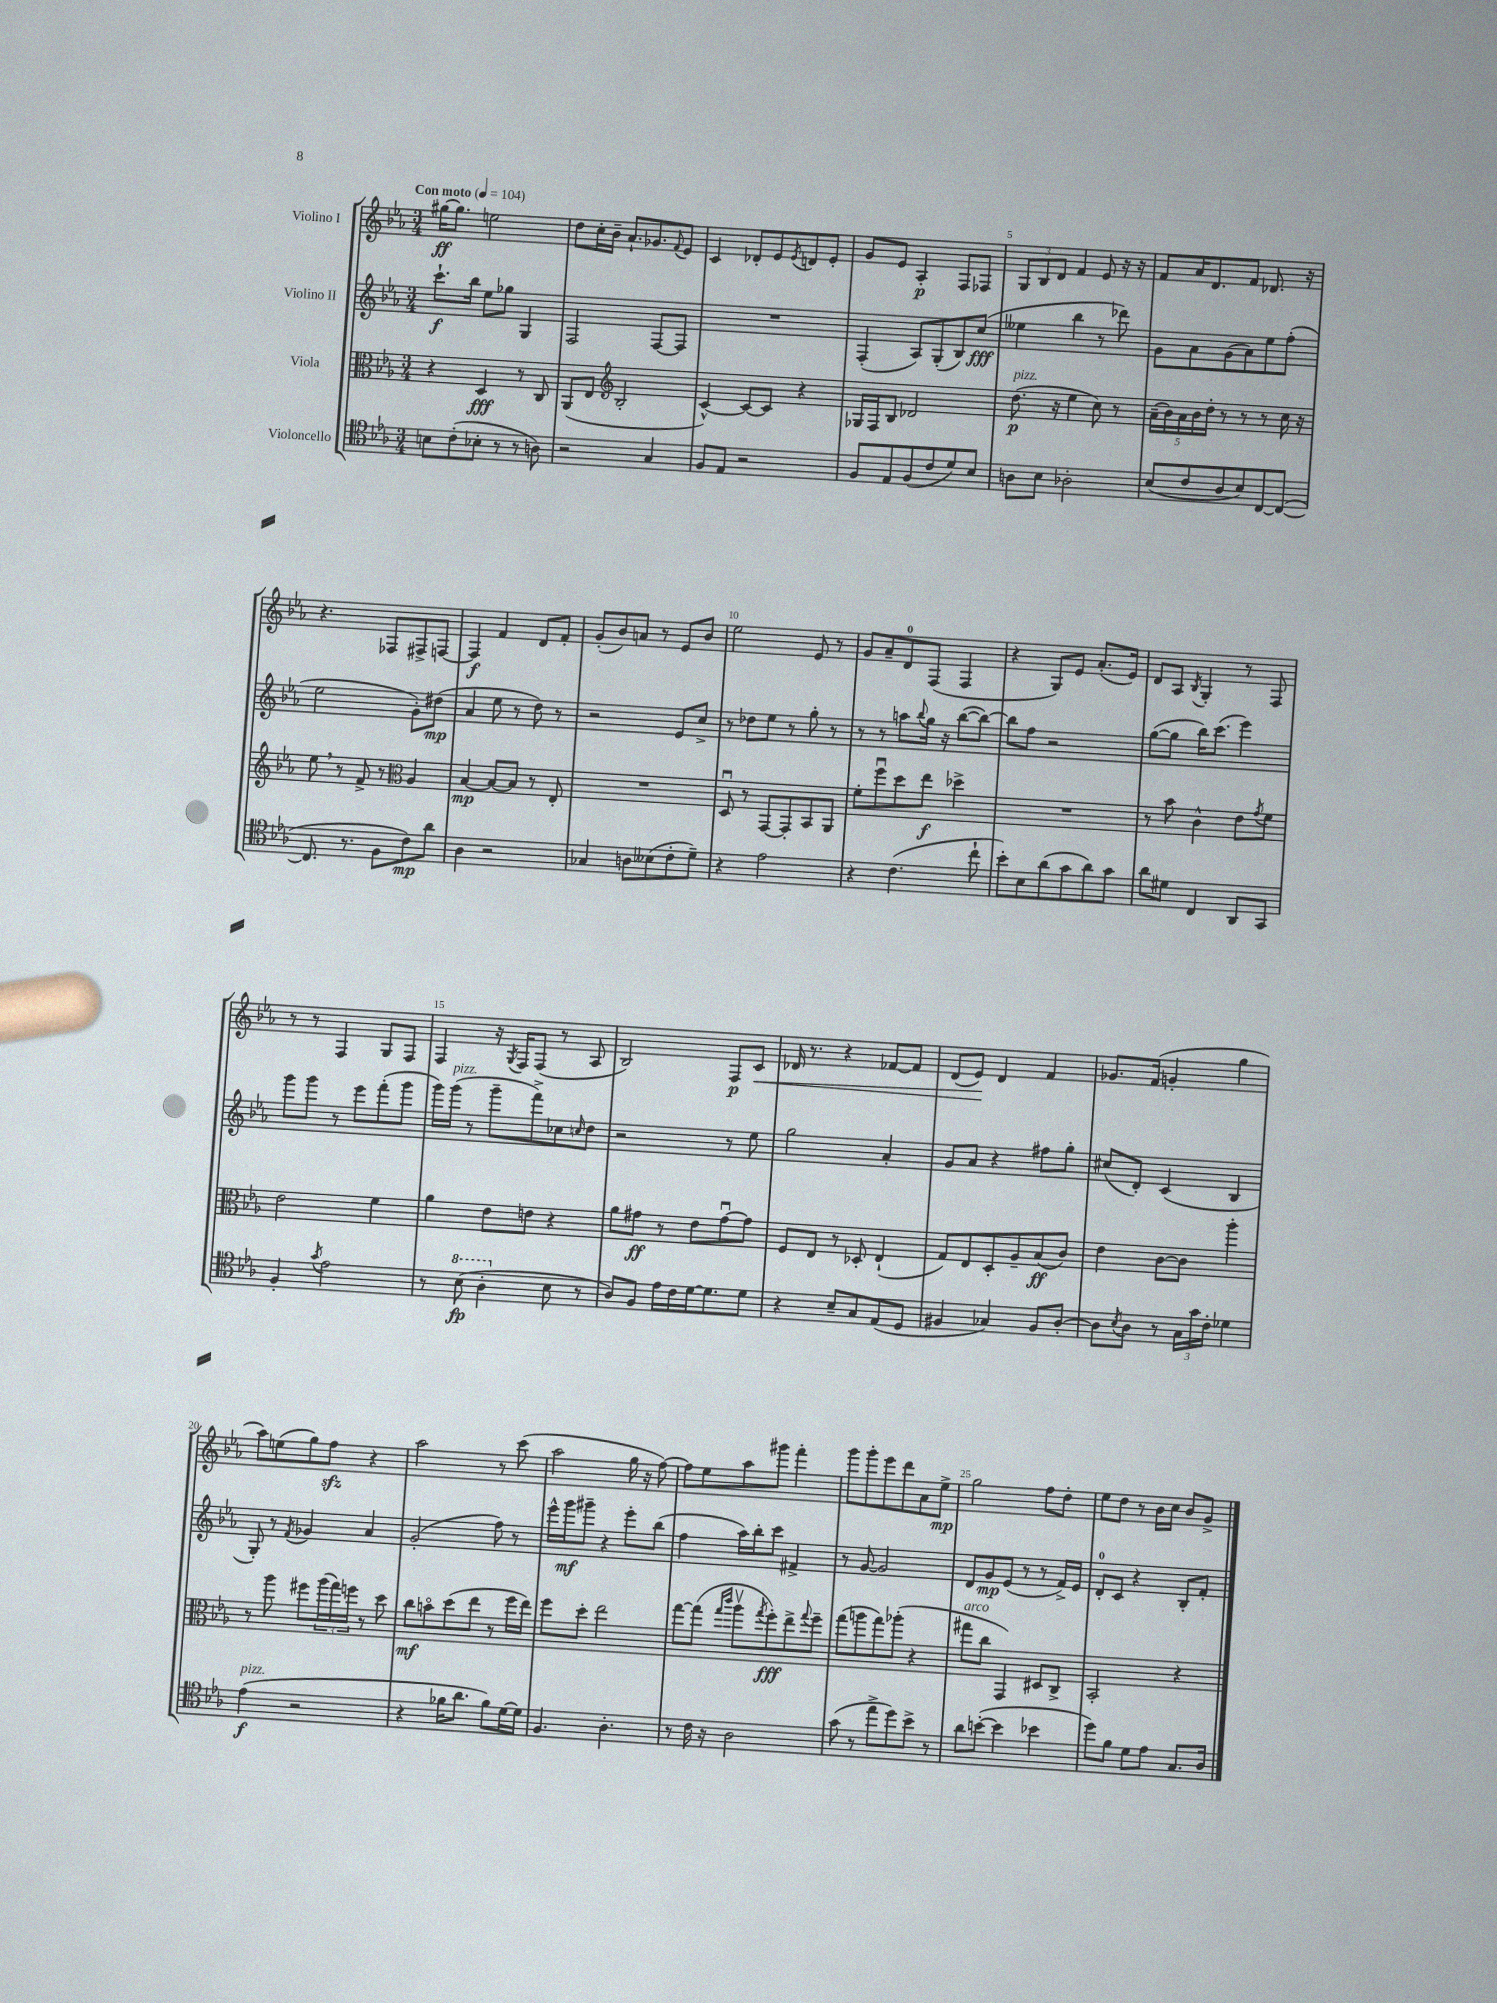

**kern	**kern	**kern	**kern
*staff4	*staff3	*staff2	*staff1
*clefC4	*clefC3	*clefG2	*clefG2
*k[b-e-a-]	*k[b-e-a-]	*k[b-e-a-]	*k[b-e-a-]
*M3/4	*M3/4	*M3/4	*M3/4
*MM104	*MM104	*MM104	*MM104
8B	4r	8.ccc`	[16gg#
.	.	.	8.gg#]
(8c'	.	.	.
.	.	16bb-	.
8B-'	4D	8ee-	2ee
8r	.	8gg-	.
8r	8r	4G	.
8A)	8C	.	.
=	=	=	=
2r	(8AA-	2F	8dd
.	8E-	.	16cc'
.	.	.	16b-~
*	*clefG2	*	*
.	2B-'	.	8.a-`
.	.	.	8.g-
4G	.	[8F	.
.	.	.	8qqf
.	.	8F]	8e-
=	=	=	=
8F	[4c^^)	2.r	4c
8E-	.	.	.
2r	8c_	.	8d-'
.	8c]	.	8e-
.	.	.	8qe-
.	4r	.	8d
.	.	.	8e-'
=	=	=	=
8F	16G-	(4F'	8g
.	16F	.	.
8E-	8B-	.	8e-
(8F	2d-	8A-)	4A-'
8c	.	(8G'	.
8d)	.	8B-)	8F
8B-	.	(8cc	8F-
=	=	=	=
8A	(8.dd	4ee--	12G
.	.	.	12B-
8B-	.	.	.
.	.	.	12d
.	16r	.	.
2A-'	4ee-	4bb-	4f
.	8cc)	8r	8e-
.	8r	8ddd-)	16r
.	.	.	16r
=	=	=	=
(8B-	(20a-~	8g	8f
.	20b-)	.	.
.	20a-	.	.
8c	.	8a-	16a-
.	20b-	.	.
.	.	.	8.d
.	20dd'	.	.
8A-	8r	(8g	.
8B-)	8r	8a-)	8f
[8C	8r	8ee-	8.d-
(8C_	16cc	(8ff'	.
.	16r	.	16r
=	=	=	=
8.C]	8ee-	2ee-	4.r
.	8r	.	.
8.r	.	.	.
.	8f^	.	.
8F	8r	.	8F-
*	*clefC3	*	*
8c)	4A-	8g')	8F#^
8a-	.	(8dd#	[8F
=	=	=	=
4A-	[4B-	4a-	4F]
2r	8B-_	8ee-	4f
.	8B-]	8r	.
.	8r	8dd)	8d
.	8E-'	8r	8f'
=	=	=	=
4G-	2.r	2r	(8g'
.	.	.	8b-)
8A	.	.	8a
(8B--	.	.	8r
8c'	.	8e-	8e-
8d~)	.	8cc^	8b-
=	=	=	=
4r	8Du	8r	2ee-
.	8r	8dd-	.
2e-	[8GG	8ee-	.
.	8GG']	8r	.
.	8BB-	8gg'	8e-
.	8AA-	8r	8r
=	=	=	=
4r	8f'	8r	8g
.	8ffu	8r	8a-~
(4.c	8dd	8aa	8d
.	.	8qqbb-	.
.	8ee-	16gg	(8F
.	.	16r	.
.	4dd-^	([8bb-	4F
8cc`	.	8bb-_)	.
=	=	=	=
8b-')	2.r	8bb-]	4r
8B-	.	8ff	.
(8a-	.	2r	8G)
8g	.	.	8e-
8a-)	.	.	(8.a-'
8g	.	.	.
.	.	.	16e-)
=	=	=	=
8a-	8r	([8gg	8d
8d#	8b-	8gg]	8A-
.	.	.	8qB-
4C	4c^^	16bb-)	4G'
.	.	(8.ccc	.
8AA-	8e-	4eee-)	8r
.	8qg	.	.
8GG	8f	.	8F
=	=	=	=
4F'	2e-	8ggg	8r
.	.	8ggg	8r
8qg	.	.	.
2e-	.	8r	4F
.	.	8eee-	.
.	4f	(8fff'	8G
.	.	8ggg	8F
=	=	=	=
8r	4a-	16ggg)	4F
.	.	(16ggg	.
(8b-	.	8r	.
4a-'	8e-	8ggg~	16r
.	.	.	8qG
.	.	.	16F
.	8e	8fff^)	(8F
8B-	4r	8cc-	8r
.	.	16qqcc	.
8r	.	8dd	8A-
=	=	=	=
8A-)	8a-	2r	2B-)
8F	8g#	.	.
16e-	8r	.	.
16c	.	.	.
[16d	8e-	.	.
8.d]	.	.	.
.	[8g#u	8r	8F
8d	8g#]	8ee-	8c
=	=	=	=
4r	8F	2gg	16d-
.	.	.	8.r
.	8E-	.	.
8B-~	8r	.	4r
8G	8D-'	.	.
(8E-	(4E-`	4a-'	[8f-
8D	.	.	8f-]
=	=	=	=
4F#	8G)	8g	(8d
.	8E-	8a-	8e-)
4G-)	8D'	4r	4d
.	8A-~	.	.
8F#	(8B-	8ff#	4f
[8A-'	8c)	8gg'	.
=	=	=	=
8A-]	4e-	(8cc#	8.g-
8qB-	.	.	.
8A-	.	8d')	.
.	.	.	(16f
8r	[8c	(4c	4g'
24G	8c]	.	.
24g	.	.	.
24c'	.	.	.
4d-	4aa-'	4B-	4gg
=	=	=	=
(4e-	8r	8G')	8aa-)
.	8aa-	8r	(8ee
.	.	8qf	.
2r	8ff#	4g-	8gg)
.	(24aa-	.	8ff
.	24gg)	.	.
.	24ff	.	.
.	8r	4a-	4r
.	8dd	.	.
=	=	=	=
4r	8cc	(2g'	2aa-
.	8bo	.	.
16f-	(8dd	.	.
8.a-	.	.	.
.	8ee-	.	.
8f-)	8r	8ff)	8r
[16d	16ff	8r	(8ccc
16d]	16ee-)	.	.
=	=	=	=
4.F	8ff	16eee-^^	2aa-
.	.	16ggg	.
.	8dd'	8ggg#~	.
.	2ee-	4r	.
4.A-'	.	.	.
.	.	8eee-'	16gg
.	.	.	16r
.	.	(8bb-	[8ff)
=	=	=	=
8r	[8gg	4ff	8ff]
16c	(8gg]	.	8ee-
16r	.	.	.
.	16qqgg	.	.
.	16qqccc	.	.
2A-	8aa-v	16aa-)	8aa-
.	.	16bb-'	.
.	8qgg	.	.
.	8ff')	8ccc	8ggg#
.	8ee-^	4f#^	4fff'
.	8qqgg	.	.
.	8ff~	.	.
=	=	=	=
(8g	(8gg	8r	8ggg
8r	8aa	[8g	8ggg'
8ee-^	8gg)	2g]	8eee-
8dd)	(8aa-'	.	8ddd
8b-^	4r	.	8a-
8r	.	.	8ee-^
=	=	=	=
8a-	8gg#	8d	2gg
([8b'	8cc	8g	.
4b]	4GG)	(8e-	.
.	.	8r	.
4b-	8D#	8r	8ff
.	8C^	16f^)	8dd'
.	.	16e-	.
=	=	=	=
8dd)	2BB-'	8d'	8ee-
8f	.	8c	8dd
8d	.	4r	8r
8e-	.	.	16b-
.	.	.	16cc
8.G	4r	8B-'	8b-
.	.	8f'	8g^
16A-	.	.	.
==	==	==	==
*-	*-	*-	*-
